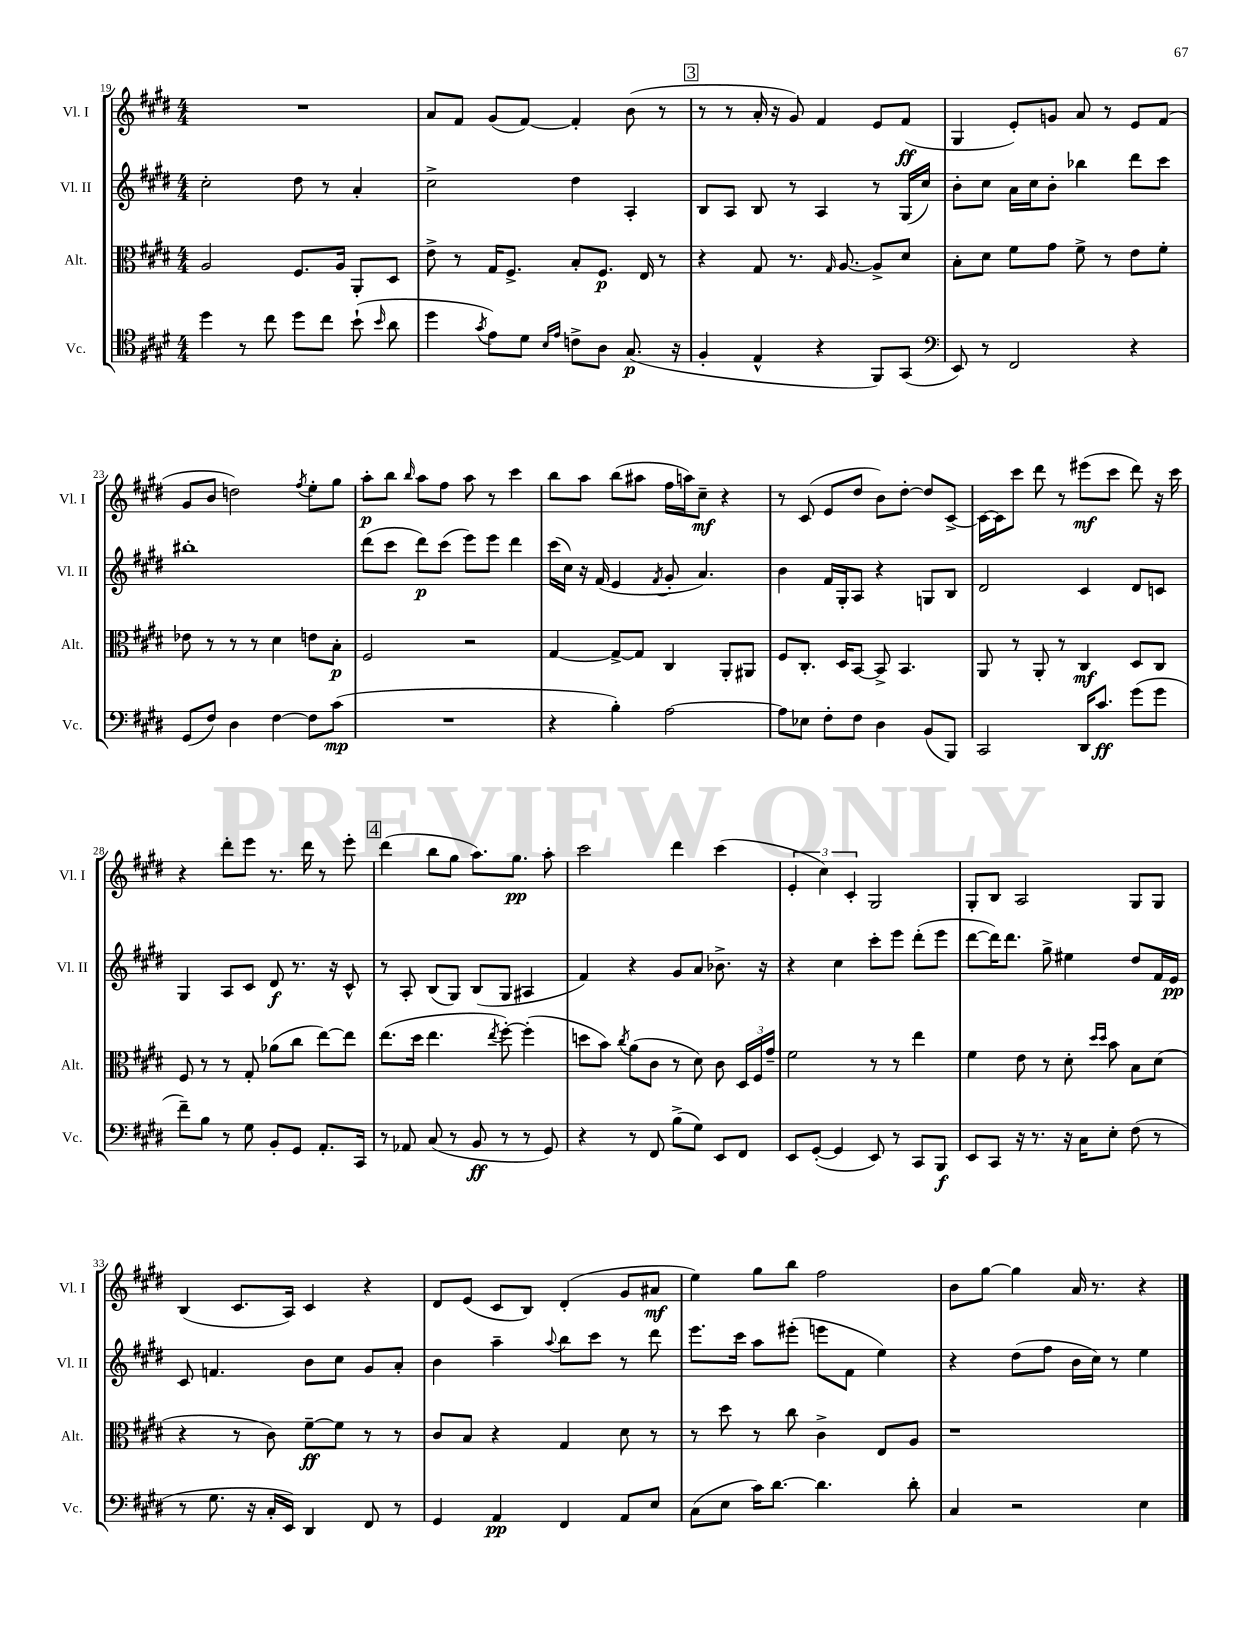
<<
\new StaffGroup <<
\new Staff = "s0" \with { instrumentName = "Vl. I" shortInstrumentName = "Vl. I" } {
    \clef treble \key e \major \numericTimeSignature \time 4/4
    \autoBeamOff R1 |
    a'8[ fis'8] gis'8[( fis'8]~) fis'4-. b'8( r8 |
    \mark \markup { \box "3" } r8 r8 a'16-. r16 gis'8) fis'4 e'8[ fis'8]\ff( |
    gis4 e'8[-.) g'8] a'8 r8 e'8[ fis'8]( |
    gis'8[ b'8] d''2) \acciaccatura { fis''8 } e''8[-. gis''8] |
    a''8[-.\p b''8] \grace { b''16 } a''8[ fis''8] a''8 r8 cis'''4 |
    b''8[ a''8] b''8[( ais''8] fis''16[ a''16) cis''8]--\mf r4 |
    r8 cis'8( e'8[ dis''8] b'8[) dis''8]~-. dis''8[ cis'8]~-> |
    cis'16[~ cis'16 cis'''8] dis'''8 r8 eis'''8[\mf( cis'''8] dis'''8) r16 cis'''16 |
    r4 dis'''8[-. e'''8] r8. dis'''16 r8 e'''8-. |
    \mark \markup { \box "4" } dis'''4( b''8[ gis''8] a''8.[) gis''8.]\pp a''8-. |
    cis'''2 dis'''4 cis'''4( |
    \tuplet 3/2 { e'4-. cis''4) cis'4-. } gis2 |
    gis8[-. b8] a2 gis8[ gis8] |
    b4( cis'8.[ a16]) cis'4 r4 |
    dis'8[ e'8]( cis'8[ b8]) dis'4-.( gis'8[ ais'8]\mf |
    e''4) gis''8[ b''8] fis''2 |
    b'8[ gis''8]~ gis''4 a'16 r8. r4 \bar "|." |
}
\new Staff = "s1" \with { instrumentName = "Vl. II" shortInstrumentName = "Vl. II" } {
    \clef treble \key e \major \numericTimeSignature \time 4/4
    \autoBeamOff cis''2-. dis''8 r8 a'4-. |
    cis''2-> dis''4 a4-. |
    \mark \markup { \box "3" } b8[ a8] b8 r8 a4 r8 gis16[( cis''16]) |
    b'8[-. cis''8] a'16[ cis''16 b'8]-. bes''4 dis'''8[ cis'''8] |
    bis''1-. |
    dis'''8[( cis'''8] dis'''8[\p) cis'''8]( e'''8[) e'''8] dis'''4 |
    cis'''16[( cis''16]) r16 fis'16( e'4 \acciaccatura { fis'8 } gis'8-. a'4.) |
    b'4 fis'16[ gis16-. a8] r4 g8[ b8] |
    dis'2 cis'4 dis'8[ c'8] |
    gis4 a8[ cis'8] dis'8\f r8. r16 cis'8-^ |
    \mark \markup { \box "4" } r8 a8-. b8[( gis8]) b8[( gis8] ais4 |
    fis'4) r4 gis'8[ a'8] bes'8.-> r16 |
    r4 cis''4 cis'''8[-. e'''8] dis'''8[-.( e'''8] |
    dis'''8[~ dis'''16) dis'''8.] gis''8-> eis''4 dis''8[ fis'16 e'16]\pp |
    cis'8 f'4. b'8[ cis''8] gis'8[ a'8]-. |
    b'4 a''4-- \appoggiatura { a''8 } b''8[ cis'''8] r8 dis'''8 |
    e'''8.[ cis'''16] a''8[ eis'''8]-.( e'''8[ fis'8] e''4) |
    r4 dis''8[( fis''8] b'16[ cis''16]) r8 e''4 \bar "|." |
}
\new Staff = "s2" \with { instrumentName = "Alt." shortInstrumentName = "Alt." } {
    \clef alto \key e \major \numericTimeSignature \time 4/4
    \autoBeamOff a2 fis8.[ a16] a,8[-. dis8] |
    e'8-> r8 gis16[ fis8.]-> b8[-. fis8.]\p e16 r8 |
    \mark \markup { \box "3" } r4 gis8 r8. \grace { gis16 } a8.~ a8[-> dis'8] |
    b8[-. dis'8] fis'8[ gis'8] fis'8-> r8 e'8[ fis'8]-. |
    ees'8 r8 r8 r8 dis'4 e'8[ b8]-.\p |
    fis2 r2 |
    gis4~ gis8[~-> gis8] cis4 a,8[-. ais,8] |
    fis8[ cis8.]-. dis16[ b,8]~ b,8-> b,4. |
    a,8 r8 a,8-. r8 cis4\mf dis8[ cis8] |
    fis8 r8 r8 gis8-. aes'8[( cis''8] e''8[~) e''8] |
    \mark \markup { \box "4" } e''8.[( dis''16] e''4. \acciaccatura { e''8 } fis''8~-.) fis''4-.( |
    d''8[ b'8]) \acciaccatura { cis''8 } a'8[( cis'8] r8 dis'8) cis'8 \tuplet 3/2 { dis16[ fis16 gis'16]-- } |
    fis'2 r8 r8 e''4 |
    fis'4 e'8 r8 dis'8-. \grace { dis''16[ dis''16] } b'8 b8[ dis'8]( |
    r4 r8 cis'8) fis'8[~--\ff fis'8] r8 r8 |
    cis'8[ b8] r4 gis4 dis'8 r8 |
    r8 dis''8 r8 cis''8 cis'4-> e8[ a8] |
    r1 \bar "|." |
}
\new Staff = "s3" \with { instrumentName = "Vc." shortInstrumentName = "Vc." } {
    \clef tenor \key e \major \numericTimeSignature \time 4/4
    \autoBeamOff dis''4 r8 cis''8 dis''8[ cis''8] b'8-!( \grace { b'16 } a'8 |
    dis''4 \acciaccatura { gis'8 } e'8[) dis'8] \grace { b16[ e'16] } c'8[-> a8] gis8.\p( r16 |
    \mark \markup { \box "3" } fis4-. e4-^ r4 fis,8[) gis,8]( |
    \clef bass e,8) r8 fis,2 r4 |
    gis,8[( fis8]) dis4 fis4~ fis8[ cis'8]\mp( |
    R1 |
    r4 b4-.) a2~ |
    a8[ ees8] fis8[-. fis8] dis4 b,8[( b,,8]) |
    cis,2 dis,16[ cis'8.]\ff gis'8[( gis'8] |
    fis'8[--) b8] r8 gis8 b,8[-. gis,8] a,8.[-. cis,16] |
    \mark \markup { \box "4" } r8 aes,8 cis8( r8 b,8\ff r8 r8 gis,8) |
    r4 r8 fis,8 b8[->( gis8]) e,8[ fis,8] |
    e,8[ gis,8]~-.( gis,4 e,8) r8 cis,8[ b,,8]\f |
    e,8[ cis,8] r16 r8. r16 cis16[ e8]-. fis8( r8 |
    r8 gis8. r16 cis16[-. e,16]) dis,4 fis,8 r8 |
    gis,4 a,4\pp fis,4 a,8[ e8] |
    cis8[( e8] cis'16[) dis'8.]~ dis'4. dis'8-. |
    cis4 r2 e4 \bar "|." |
}
>>
>>
\layout { \context { \Score currentBarNumber = #19 } }
